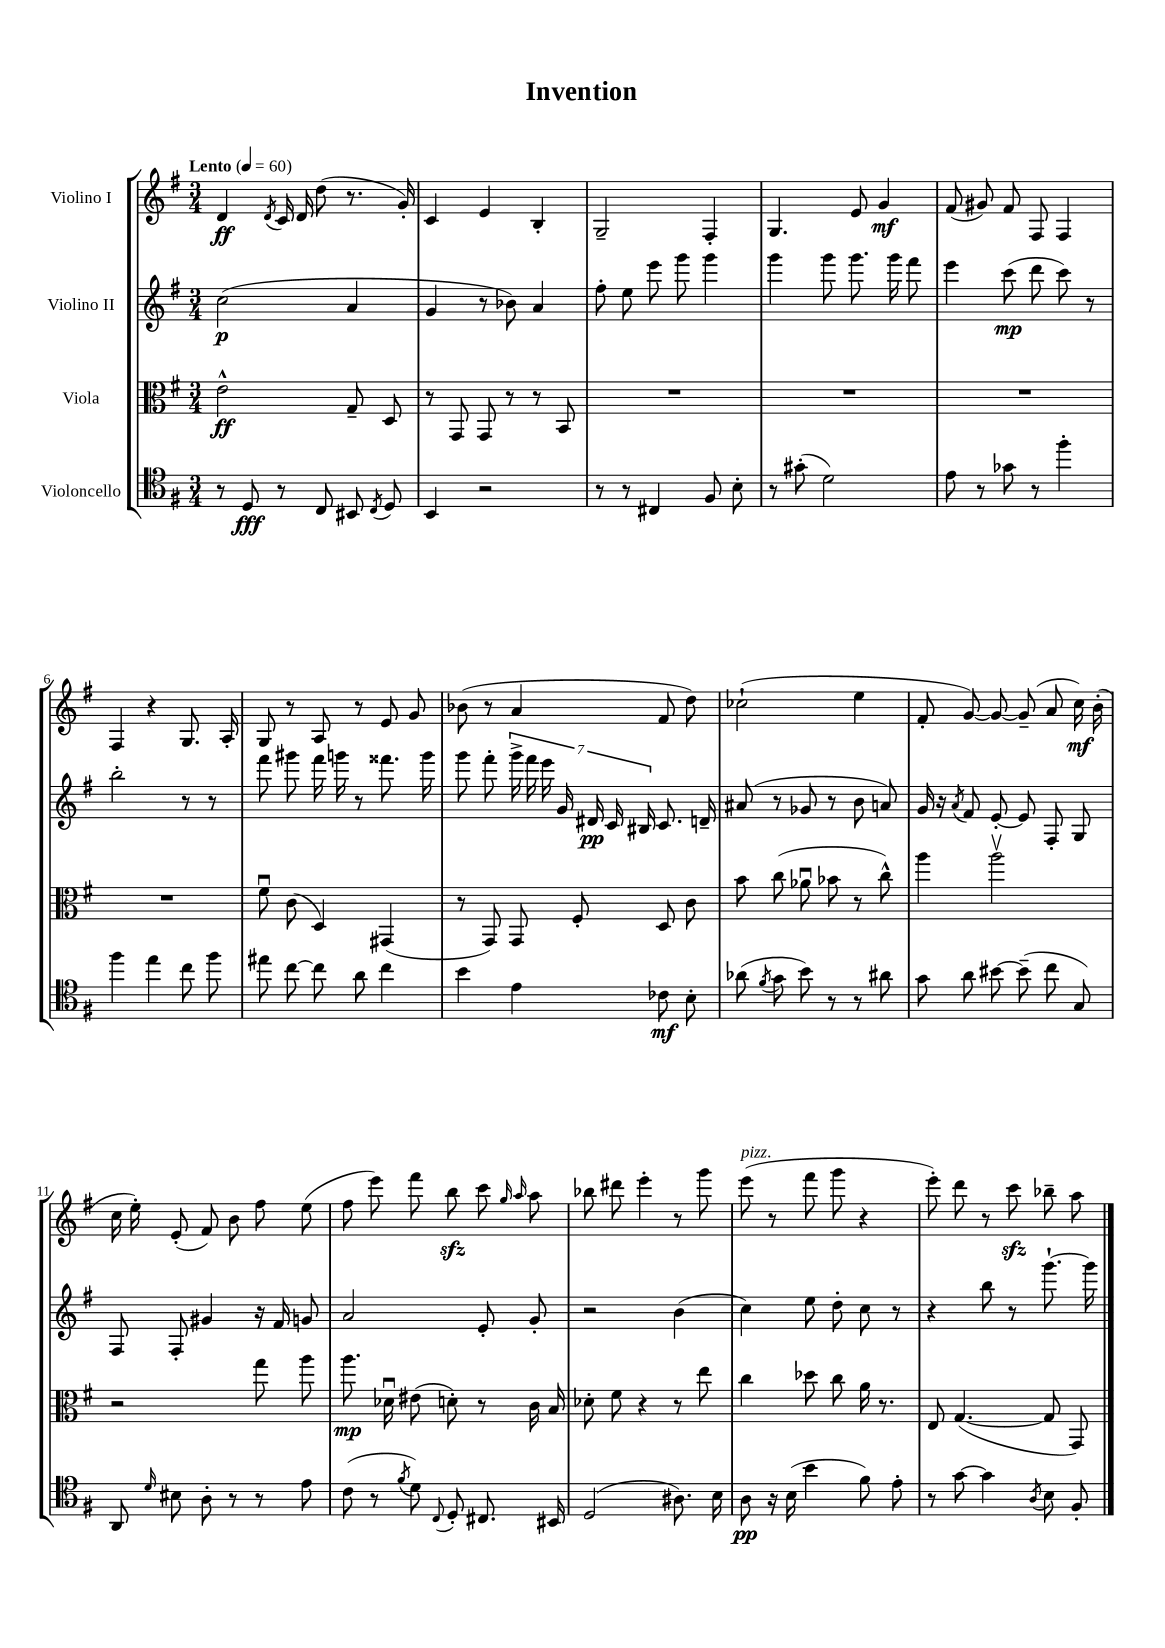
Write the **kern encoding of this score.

**kern	**kern	**kern	**kern
*staff4	*staff3	*staff2	*staff1
*clefC4	*clefC3	*clefG2	*clefG2
*k[f#]	*k[f#]	*k[f#]	*k[f#]
*M3/4	*M3/4	*M3/4	*M3/4
*MM60	*MM60	*MM60	*MM60
8r	2e^^	(2cc	4d
8D	.	.	.
.	.	.	8qd
8r	.	.	16c
.	.	.	16d
8C	.	.	(8dd
8BB#	8G~	4a	8.r
8qC	.	.	.
8D	8D	.	.
.	.	.	16g')
=	=	=	=
4BB	8r	4g	4c
.	8GG	.	.
2r	8GG	8r	4e
.	8r	8b-)	.
.	8r	4a	4B'
.	8BB	.	.
=	=	=	=
8r	2.r	8ff#'	2G~
8r	.	8ee	.
4C#	.	8eee	.
.	.	8ggg	.
8F#	.	4ggg	4F#'
8B'	.	.	.
=	=	=	=
8r	2.r	4ggg	4.G
(8g#'	.	.	.
2d)	.	8ggg	.
.	.	8.ggg	8e
.	.	.	4g
.	.	16ggg	.
.	.	8fff#	.
=	=	=	=
8e	2.r	4eee	(8f#
8r	.	.	8g#)
8g-	.	(8ccc	8f#
8r	.	8ddd	8F#
4ff#'	.	8ccc)	4F#
.	.	8r	.
=	=	=	=
4ff#	2.r	2bb'	4F#
4ee	.	.	4r
8cc	.	8r	8.G
8ff#	.	8r	.
.	.	.	16A'
=	=	=	=
8ee#	8f#u	8fff#	8G
[8cc	(8c	8ggg#	8r
8cc]	4D)	16fff#	8A
.	.	16ggg	.
8a	.	8r	8r
4cc	(4GG#	8.fff##	8e
.	.	.	8g
.	.	16ggg	.
=	=	=	=
4b	8r	8ggg	(8b-
.	8GG)	8fff#'	8r
4e	8GG	28ggg^	4a
.	.	28fff#	.
.	.	28eee	.
.	.	28g	.
.	8F#'	.	.
.	.	28d#	.
.	.	28c	.
.	.	28B#	.
8c-	8D	8.c	8f#
8B'	8c	.	8dd)
.	.	16d~	.
=	=	=	=
(8a-	8b	(8a#	(2cc-`
8qf#	.	.	.
8g	(8cc	8r	.
8b)	8a-u	8g-	.
8r	8b-	8r	.
8r	8r	8b	4ee
8a#	8cc^^)	8a)	.
=	=	=	=
8g	4aa	16g	8f#'
.	.	16r	.
.	.	8qa	.
8a	.	8f#	[8g)
[8b#	2aav	[8e'	8g_
(8b#~]	.	8e]	(8g~]
8cc	.	8F#'	8a
8G)	.	8G	16cc)
.	.	.	(16b'
=	=	=	=
8AA	2r	8F#	16cc
.	.	.	16ee')
16qqd	.	.	.
8B#	.	8F#'	(8e'
8A'	.	4g#	8f#)
8r	.	.	8b
8r	8gg	16r	8ff#
.	.	16f#	.
8e	8aa	8g	(8ee
=	=	=	=
(8c	8.aa	2a	8ff#
8r	.	.	8eee)
.	16d-u	.	.
8qf#	.	.	.
8d)	(8e#	.	8fff#
8qqC	.	.	.
8D'	8d')	.	8bb
8.C#	8r	8e'	8ccc
.	.	.	16qqgg
.	.	.	16qqaa
.	16c	8g'	8aa
16BB#	16B	.	.
=	=	=	=
(2D	8d-'	2r	8bb-
.	8f#	.	8ddd#
.	4r	.	4eee'
8.A#)	8r	(4b	8r
.	8ee	.	8ggg
16B	.	.	.
=	=	=	=
8A	4cc	4cc)	(8eee
16r	.	.	8r
(16B	.	.	.
4b	8dd-	8ee	8fff#
.	8cc	8dd'	8ggg
8f#)	16a	8cc	4r
.	8.r	.	.
8e'	.	8r	.
=	=	=	=
8r	8E	4r	8eee')
[8g	([4.G	.	8ddd
4g]	.	8bb	8r
.	.	8r	8ccc
8qA	.	.	.
8B	8G]	[8.ggg`	8bb-~
8F#'	8GG)	.	8aa
.	.	16ggg]	.
==	==	==	==
*-	*-	*-	*-
